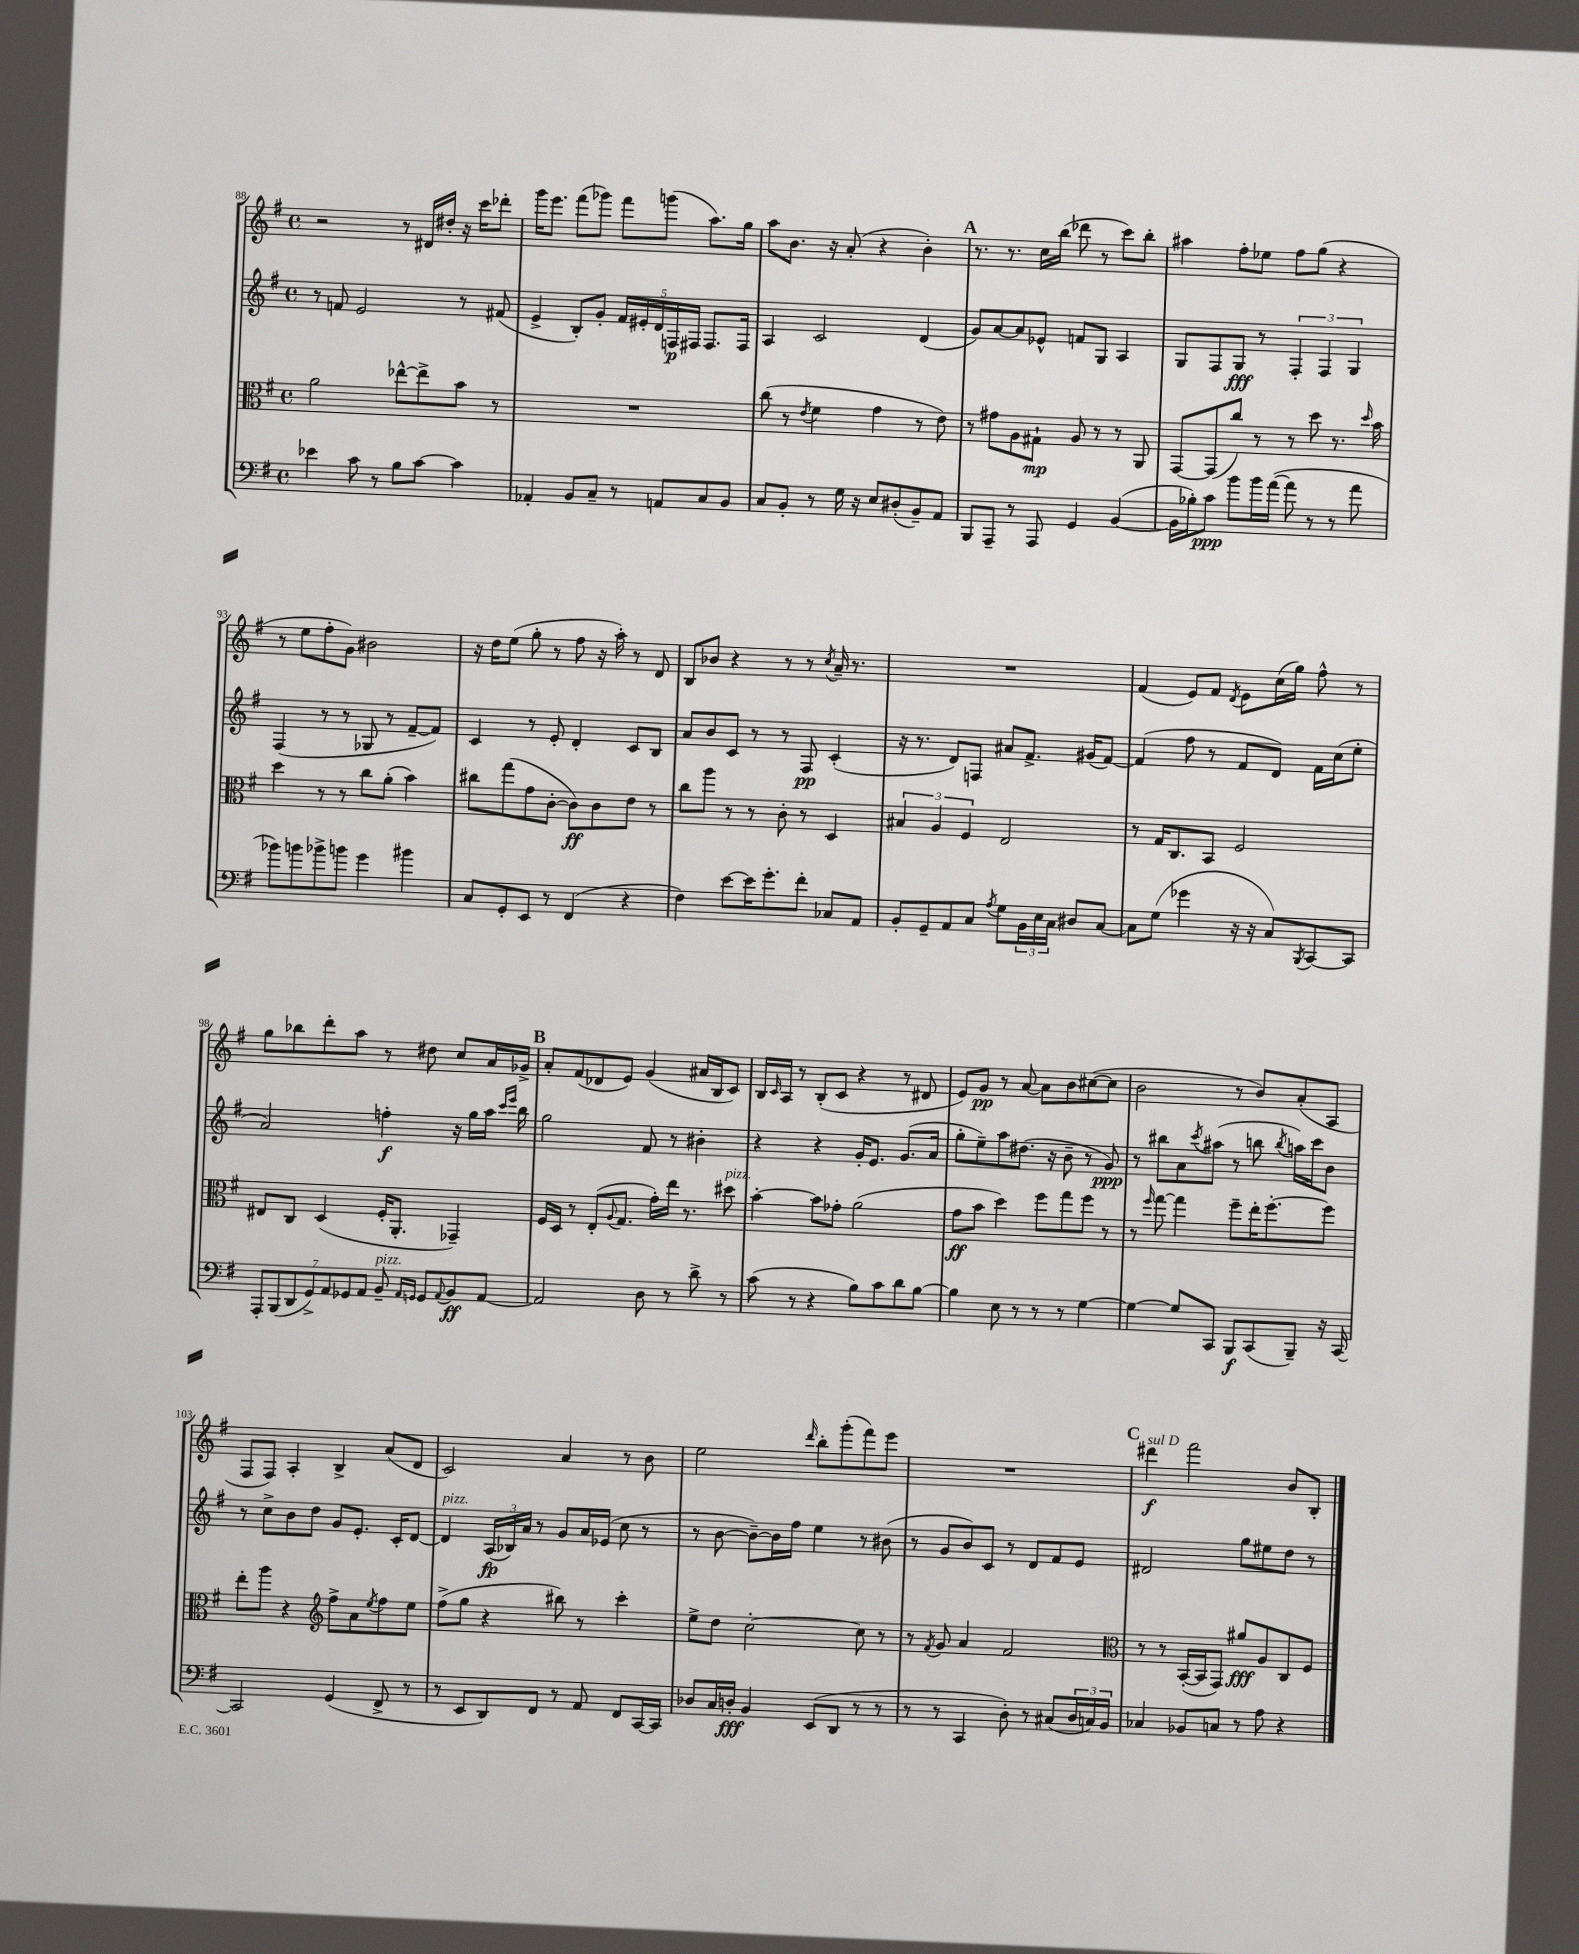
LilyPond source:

<<
\new StaffGroup <<
\new Staff = "s0" {
    \clef treble \key g \major \defaultTimeSignature \time 4/4
    r2 r8 dis'16 dis''16-. r16 c'''16 des'''8-. |
    g'''16 e'''8. fis'''8( ges'''8) fis'''8 g'''8( a''8.) g''16 |
    a''8 b'8. r16 a'8-.( r4 b'4-.) |
    \mark \markup { \bold "A" } r8. r8. c''16 b''16( des'''8 r8 c'''8) b''8-. |
    ais''4 fis''8-. ees''8 fis''8 g''8( r4 |
    r8 e''8 fis''8-. g'8) bis'2 |
    r16 d''16 e''8( g''8-. r8 fis''8 r16 a''16-.) r8 d'8 |
    b8 bes'8 r4 r8 r8 \acciaccatura { c''8 } a'16-- r8. |
    R1 |
    fis'4( e'8) fis'8 \acciaccatura { d'8 } e'8 c''16( g''16) fis''8-^ r8 |
    g''8 bes''8 d'''8-. a''8 r8 dis''8 c''8 a'16 ges'16-> |
    \mark \markup { \bold "B" } a'8-. fis'8( des'8 e'8) g'4( ais'16 b16 c'8) |
    b16 \grace { c'16 } a16 r8 b8-.( c'8 r4 r8 dis'8 |
    e'8) g'8\pp r8 a'8~ a'8 b'8 cis''8~( cis''8 |
    b'2 r8 b'8) a'8-.( a8 |
    fis8 fis8) a4-. b4-> a'8( d'8 |
    c'2) a'4 r8 b'8 |
    e''2 \grace { d'''16 } b''8-. g'''8-.( fis'''8) e'''8 |
    R1 |
    \mark \markup { \bold "C" } dis'''4\f^\markup { \italic "sul D" } fis'''2 b'8 b8-. \bar "|." |
}
\new Staff = "s1" {
    \clef treble \key g \major \defaultTimeSignature \time 4/4
    r8 f'8 e'2 r8 fis'8( |
    e'4-> b8-.) g'8-. \tuplet 5/4 { fis'16 eis'16-. d'16 f16\p fis16 } fis8. fis16 |
    a4 c'2 d'4( |
    \mark \markup { \bold "A" } g'8) a'8~ a'8 ees'8-^ f'8 g8 a4 |
    g8 fis8 g8\fff r8 \tuplet 3/2 { fis4-. fis4 g4 } |
    fis4( r8 r8 ges8 r8 fis'8~-- fis'8) |
    c'4 r8 e'8-. d'4-. c'8 b8 |
    a'8 b'8 c'8 r8 r8 fis8\pp c'4-.( |
    r16 r8. d'8) f8 ais'8 fis'8.-> gis'16( fis'8~) |
    fis'4( fis''8 r8 fis'8 d'8) fis'16 c''16( e''8-. |
    a'2) f''4-.\f r16 g''16 a''16 \grace { c'''16 e'''16 } b''16 |
    \mark \markup { \bold "B" } g''2 fis'8 r8 bis'4-. |
    r4 r4 g'16-. e'8. g'8.( a'16 |
    g''8-. e''8--) a''8 dis''8.( r16 b'8-- r8 g'8\ppp) |
    r8 bis''8 a'8 \acciaccatura { c'''8 } ais''8( r8 b''8 \acciaccatura { b''8 } a''16) c'''16 b'8 |
    r8 c''8-> b'8 d''8 g'8 e'8.-. c'16-. d'8~ |
    d'4^\markup { \italic "pizz." } \tuplet 3/2 { a16\fp( bes16) a'16 } r8 g'8 a'16 ees'16( c''8 r8 |
    r8 b'8~ b'8~--) b'16 fis''16 e''4 r8 bis'8( |
    r8 g'8 b'8) c'8 r8 d'8 fis'8 e'8 |
    \mark \markup { \bold "C" } dis'2 g''8 eis''8 d''8 r8 \bar "|." |
}
\new Staff = "s2" {
    \clef alto \key g \major \defaultTimeSignature \time 4/4
    a'2 ees''8~-^ ees''8-> b'8 r8 |
    R1 |
    c''8( r8 \acciaccatura { e'8 } fis'4 g'4 r8 e'8) |
    \mark \markup { \bold "A" } r8 gis'8 a8 gis8-!\mp a8 r8 r8 a,8 |
    g,8~ g,8( c''8) r8 r8 d''8 r8. \grace { d''16 } b'16 |
    d''4 r8 r8 c''8 a'8-.( b'4) |
    cis''8 g''8( g'8 c'8~-. c'8\ff) c'8 e'8 r8 |
    c''8 a''8 r8 r8 c'8-. r8 d4 |
    \tuplet 3/2 { bis4 a4 fis4 } e2 |
    r8 g16 c8. b,8 fis2 |
    eis8 c8 d4( fis16-. a,8.-. ges,4--) |
    \mark \markup { \bold "B" } fis16 d16 r8 e8-.( \appoggiatura { a8 } g8. g'16-.) e''16 r8. dis''8^\markup { \italic "pizz." } |
    b'4~-. b'8 ges'8-. a'2( |
    g'8\ff b'8 d''4) fis''8 g''8 fis''8 r8 |
    r8 \grace { fis''16 } g''8~ g''4 fis''8-- e''16-. fis''8.~-. fis''8 |
    e''8-. a''8 r4 \clef treble fis''8-> a'8 \acciaccatura { e''8 } fis''8 e''8 |
    fis''8->( g''8 r4 bis''8) r8 c'''4-. |
    e''8-> d''8 c''2~-. c''8 r8 |
    r8 \acciaccatura { fis'8 } g'8 a'4 fis'2 |
    \mark \markup { \bold "C" } \clef alto r8 r8 b,16~-.( b,16 g,8) ais'8\fff a8 c8 fis8 \bar "|." |
}
\new Staff = "s3" {
    \clef bass \key g \major \defaultTimeSignature \time 4/4
    ees'4 c'8 r8 b8 c'8~ c'4 |
    aes,4-. b,8 c8-- r8 a,8 c8 b,8 |
    c8 b,8-. r8 g16 r16 e8 dis8-.( b,8--) a,8 |
    \mark \markup { \bold "A" } b,,8 a,,8-- r8 a,,8 g,4 b,4~( |
    b,16 bes16-.) c'8\ppp b'8 b'16 a'16~( a'8 r8 r8 a'8 |
    bes'8) b'8 bes'8-> b'8 g'4 bis'4 |
    c8 g,8-. e,8 r8 fis,4( r4 |
    fis4) e'8~ e'16 g'8.-. fis'8-. ces8 a,8 |
    b,8-. g,8-- a,8 c8 \acciaccatura { a8 } g8 \tuplet 3/2 { b,16 e16 c16 } dis8 c8~ |
    c8 g8( ges'4 r16 r16 c8) \acciaccatura { b,,8 } c,8~ c,8 |
    \tuplet 7/4 { a,,8-. b,,8( d,8 g,8->) a,8 ges,8 a,8 } b,8--^\markup { \italic "pizz." } \grace { a,16 g,16 } g,8 \appoggiatura { a,8 } b,8\ff a,8~ |
    \mark \markup { \bold "B" } a,2 d8 r8 d'8-> r8 |
    c'8( r8 r4 b8) c'8 d'8 b8~ |
    b4 e8 r8 r8 r8 g4~ |
    g4~ g8 c,8 b,,8\f c,8( b,,8--) r16 c,16~ |
    c,2 g,4( fis,8-> r8 |
    r8 e,8 d,8) fis,8 r8 a,8 fis,8 c,16~ c,16 |
    des8 c16 d16-.\fff b,4 e,8( d,8 r8 r8 |
    r8 r8 c,4 d8-.) r8 cis8( \tuplet 3/2 { d16 c16) b,16 } |
    \mark \markup { \bold "C" } ces4 bes,8 c8 r8 a8 r4 \bar "|." |
}
>>
>>
\layout { \context { \Score currentBarNumber = #88 } }
